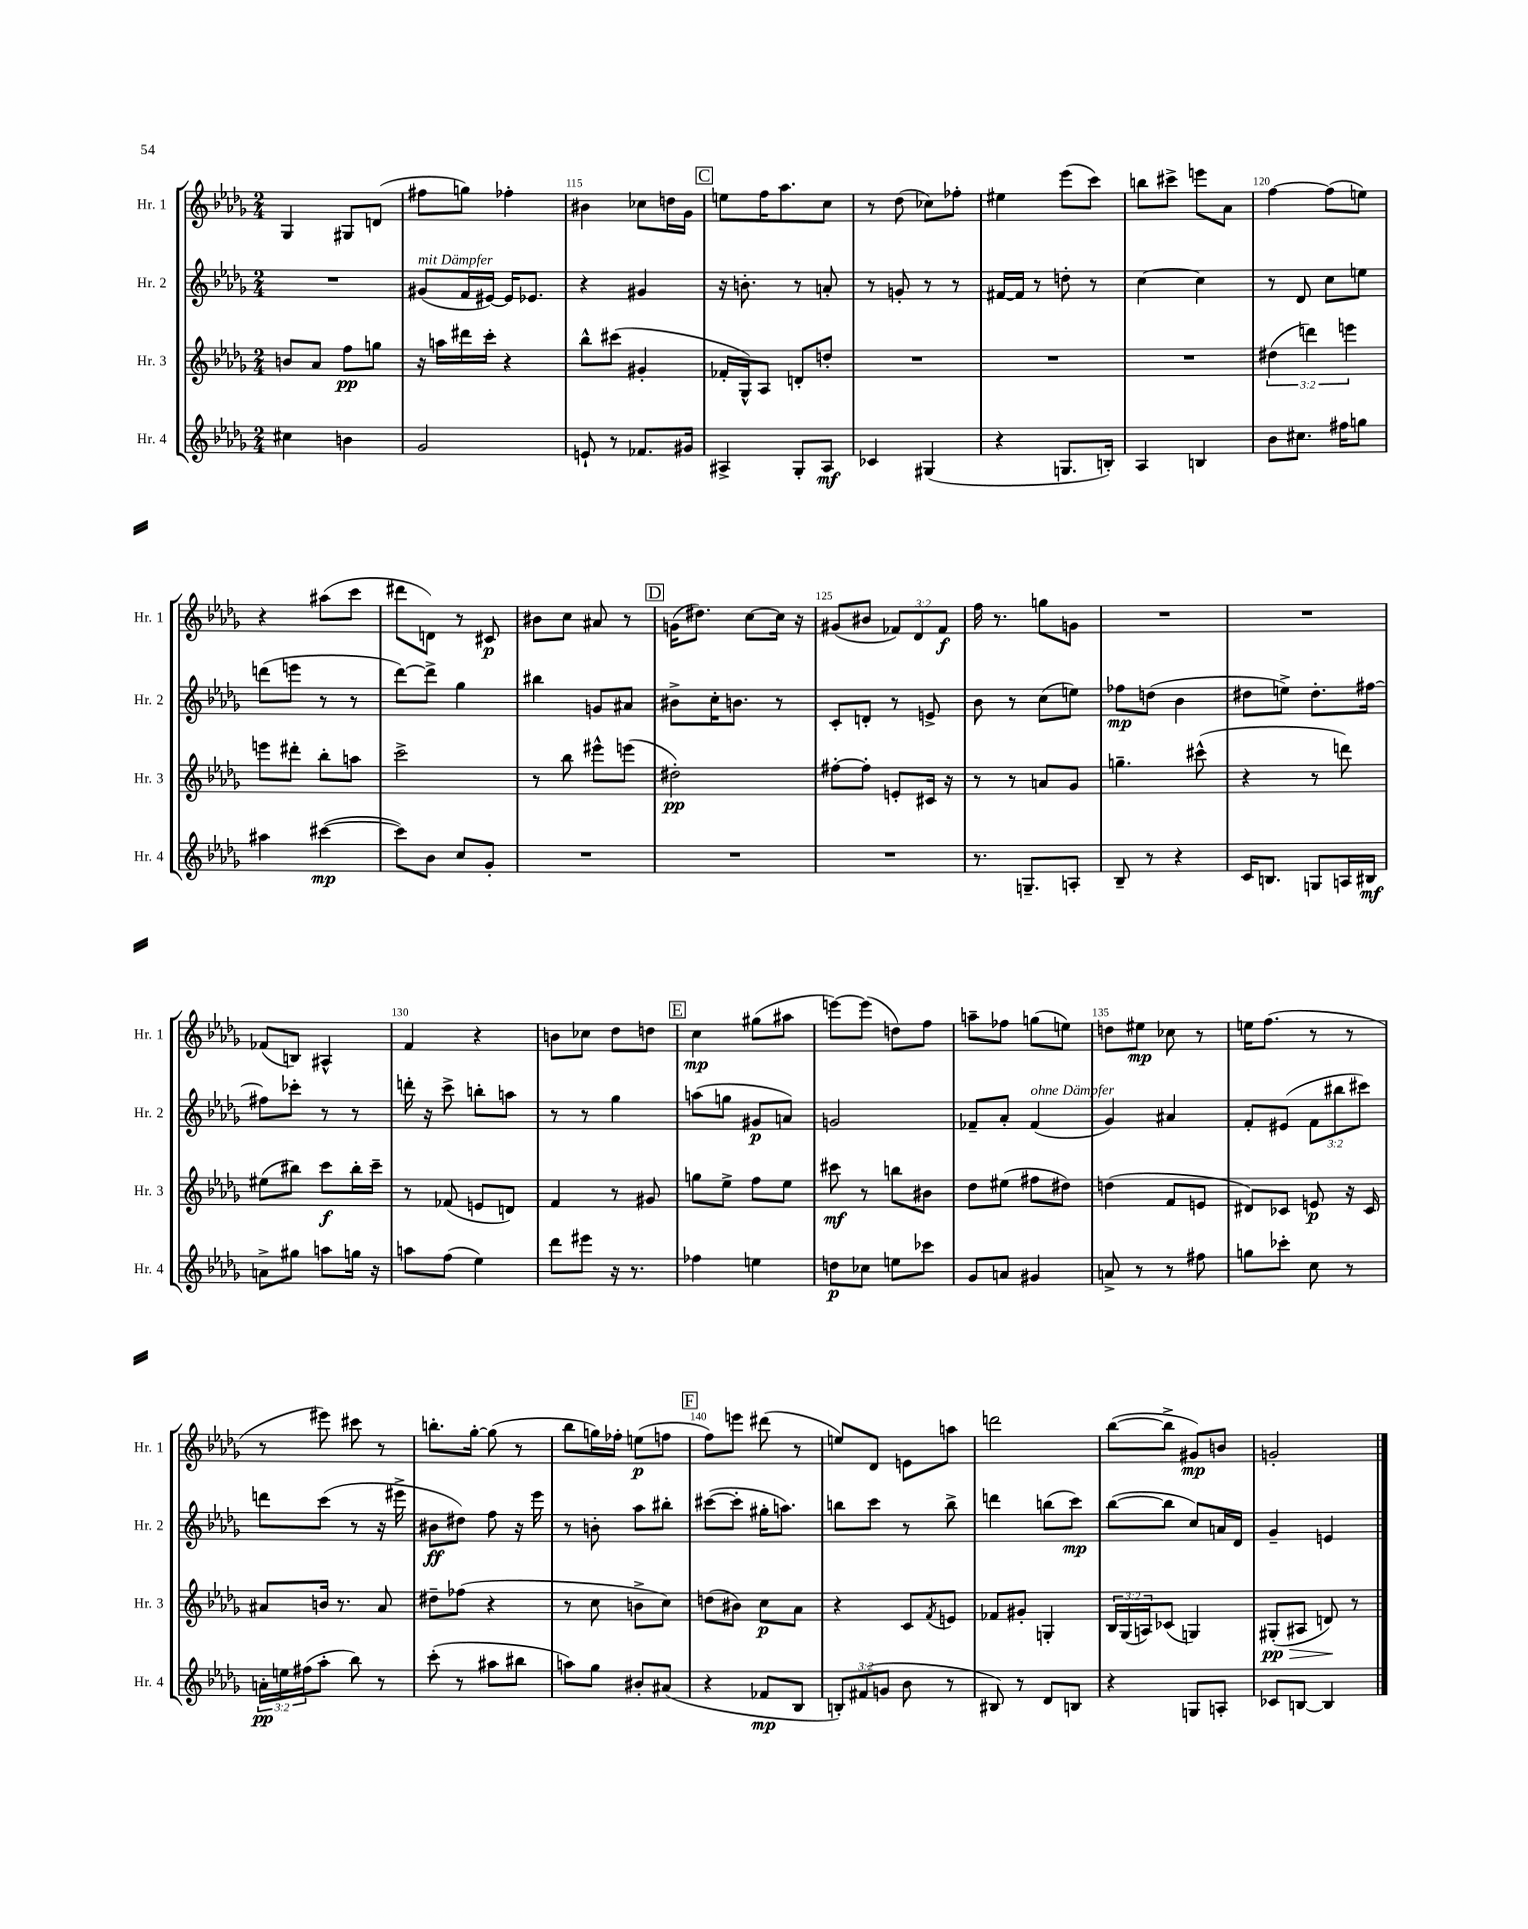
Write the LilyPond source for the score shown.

<<
\new StaffGroup <<
\new Staff = "s0" \with { instrumentName = "Hr. 1" shortInstrumentName = "Hr. 1" } {
    \clef treble \key des \major \numericTimeSignature \time 2/4 \override Staff.TupletNumber.text = #tuplet-number::calc-fraction-text
    ges4 gis8 d'8( |
    fis''8 g''8) fes''4-. |
    bis'4 ces''8 d''16 ges'16 |
    \mark \markup { \box "C" } e''8 f''16 aes''8. c''8 |
    r8 des''8( ces''8) fes''8-. |
    eis''4 ees'''8( c'''8) |
    b''8 cis'''8-> e'''8 aes'8 |
    f''4~ f''8( e''8) |
    r4 ais''8( c'''8 |
    dis'''8 d'8) r8 cis'8\p |
    bis'8 c''8 ais'8 r8 |
    \mark \markup { \box "D" } g'16( dis''8.) c''8~ c''16 r16 |
    gis'8( bis'8 \tuplet 3/2 { fes'8) des'8 fes'8\f } |
    f''16 r8. g''8 g'8 |
    R2 |
    R2 |
    fes'8( b8) ais4-^ |
    f'4 r4 |
    b'8 ces''8 des''8 d''8 |
    \mark \markup { \box "E" } c''4\mp gis''8( ais''8 |
    e'''8~) e'''8( d''8) f''8 |
    a''8-- fes''8 g''8( e''8) |
    d''8 eis''8\mp ces''8 r8 |
    e''16 f''8.( r8 r8 |
    r8 eis'''8) cis'''8 r8 |
    b''8.-. ges''16~-. ges''8( r8 |
    bes''8 g''16) fes''16-. e''8\p( f''8 |
    \mark \markup { \box "F" } f''8) e'''8 dis'''8( r8 |
    e''8) des'8 e'8 a''8 |
    d'''2 |
    bes''8~( bes''8-> gis'8\mp) b'8 |
    g'2-. \bar "|." |
}
\new Staff = "s1" \with { instrumentName = "Hr. 2" shortInstrumentName = "Hr. 2" } {
    \clef treble \key des \major \numericTimeSignature \time 2/4 \override Staff.TupletNumber.text = #tuplet-number::calc-fraction-text
    R2 |
    gis'8^\markup { \italic "mit Dämpfer" }( f'16 eis'16~) eis'16 ees'8. |
    r4 gis'4 |
    \mark \markup { \box "C" } r16 b'8.-. r8 a'8-. |
    r8 g'8-. r8 r8 |
    fis'16~ fis'16 r8 d''8-. r8 |
    c''4~ c''4 |
    r8 des'8 c''8 e''8 |
    d'''8( e'''8 r8 r8 |
    des'''8~) des'''8-> ges''4 |
    bis''4 g'8 ais'8 |
    \mark \markup { \box "D" } bis'8-> c''16-. b'8. r8 |
    c'8-. d'8-. r8 e'8-> |
    bes'8 r8 c''8( e''8) |
    fes''8\mp d''8( bes'4 |
    dis''8 e''8->) dis''8.-. fis''16~ |
    fis''8 ces'''8-. r8 r8 |
    d'''16-. r16 c'''8-> b''8-. a''8 |
    r8 r8 ges''4 |
    \mark \markup { \box "E" } a''8( g''8 gis'8\p a'8) |
    g'2 |
    fes'8-- aes'8-. fes'4^\markup { \italic "ohne Dämpfer" }( |
    ges'4) ais'4 |
    f'8-. eis'8( \tuplet 3/2 { f'8 bis''8 cis'''8) } |
    d'''8 c'''8( r8 r16 eis'''16-> |
    bis'8\ff dis''8) f''8 r16 ees'''16 |
    r8 b'8-. aes''8 bis''8-. |
    \mark \markup { \box "F" } cis'''8~( cis'''8-. gis''16-. a''8.) |
    b''8 c'''8 r8 b''8-> |
    d'''4 b''8( c'''8\mp) |
    bes''8~( bes''8 c''8) a'16 des'16 |
    ges'4-- e'4 \bar "|." |
}
\new Staff = "s2" \with { instrumentName = "Hr. 3" shortInstrumentName = "Hr. 3" } {
    \clef treble \key des \major \numericTimeSignature \time 2/4 \override Staff.TupletNumber.text = #tuplet-number::calc-fraction-text
    b'8 aes'8 f''8\pp g''8 |
    r16 a''16 dis'''16 c'''16-. r4 |
    bes''8-^ cis'''8( gis'4-. |
    \mark \markup { \box "C" } fes'16-. ges16-^) aes8 d'8-. d''8-. |
    R2 |
    R2 |
    R2 |
    \tuplet 3/2 { dis''4( d'''4) e'''4 } |
    e'''8 dis'''8-. bes''8-. a''8 |
    c'''2-> |
    r8 bes''8 eis'''8-^ e'''8( |
    \mark \markup { \box "D" } dis''2-.\pp) |
    fis''8~-. fis''8-. e'8-. cis'16 r16 |
    r8 r8 a'8 ges'8 |
    g''4.-- cis'''8-^( |
    r4 r8 d'''8) |
    eis''8( bis''8) c'''8\f bis''16-. c'''16-- |
    r8 fes'8( e'8 d'8) |
    f'4 r8 gis'8 |
    \mark \markup { \box "E" } g''8 ees''8-> f''8 ees''8 |
    cis'''8\mf r8 b''8 bis'8 |
    des''8 eis''8( fis''8 dis''8) |
    d''4( f'8 e'8 |
    dis'8) ces'8 e'8\p r16 ces'16 |
    ais'8 b'16 r8. ais'8 |
    dis''8-- fes''8( r4 |
    r8 c''8 b'8-> c''8) |
    \mark \markup { \box "F" } d''8( bis'8) c''8\p aes'8 |
    r4 c'8 \acciaccatura { f'8 } e'8 |
    fes'8 gis'8-. g4-. |
    \tuplet 3/2 { bes16 ges16( a16) } ces'8( g4) |
    gis8-.\pp\>( ais8 d'8\!) r8 \bar "|." |
}
\new Staff = "s3" \with { instrumentName = "Hr. 4" shortInstrumentName = "Hr. 4" } {
    \clef treble \key des \major \numericTimeSignature \time 2/4 \override Staff.TupletNumber.text = #tuplet-number::calc-fraction-text
    cis''4 b'4 |
    ges'2 |
    e'8-! r8 fes'8. gis'16 |
    \mark \markup { \box "C" } ais4-> ges8-. ais8\mf |
    ces'4 gis4( |
    r4 g8. b16-.) |
    aes4 b4 |
    bes'8 cis''8. fis''16 g''8 |
    ais''4 cis'''4~\mp( |
    cis'''8) bes'8 c''8 ges'8-. |
    R2 |
    \mark \markup { \box "D" } R2 |
    R2 |
    r8. g8.-- a8-. |
    bes8-- r8 r4 |
    c'16 b8. g8 a16 bis16\mf |
    a'8-> gis''8 a''8 g''16 r16 |
    a''8 f''8( ees''4) |
    des'''8 eis'''8 r16 r8. |
    \mark \markup { \box "E" } fes''4 e''4 |
    d''8\p ces''8 e''8 ces'''8 |
    ges'8 a'8 gis'4 |
    a'8-> r8 r8 fis''8 |
    g''8 ces'''8-. c''8 r8 |
    \tuplet 3/2 { a'16-.\pp e''16 fis''16( } aes''8-. bes''8) r8 |
    c'''8-.( r8 ais''8 bis''8 |
    a''8) ges''8 bis'8-. ais'8( |
    \mark \markup { \box "F" } r4 fes'8\mp bes8 |
    \tuplet 3/2 { b8-.) fis'8( g'8 } bes'8 r8 |
    bis8) r8 des'8 b8 |
    r4 g8 a8-. |
    ces'8 b8~ b4 \bar "|." |
}
>>
>>
\layout { \context { \Score currentBarNumber = #113 \override BarNumber.break-visibility = ##(#f #t #t) barNumberVisibility = #(every-nth-bar-number-visible 5) } }
